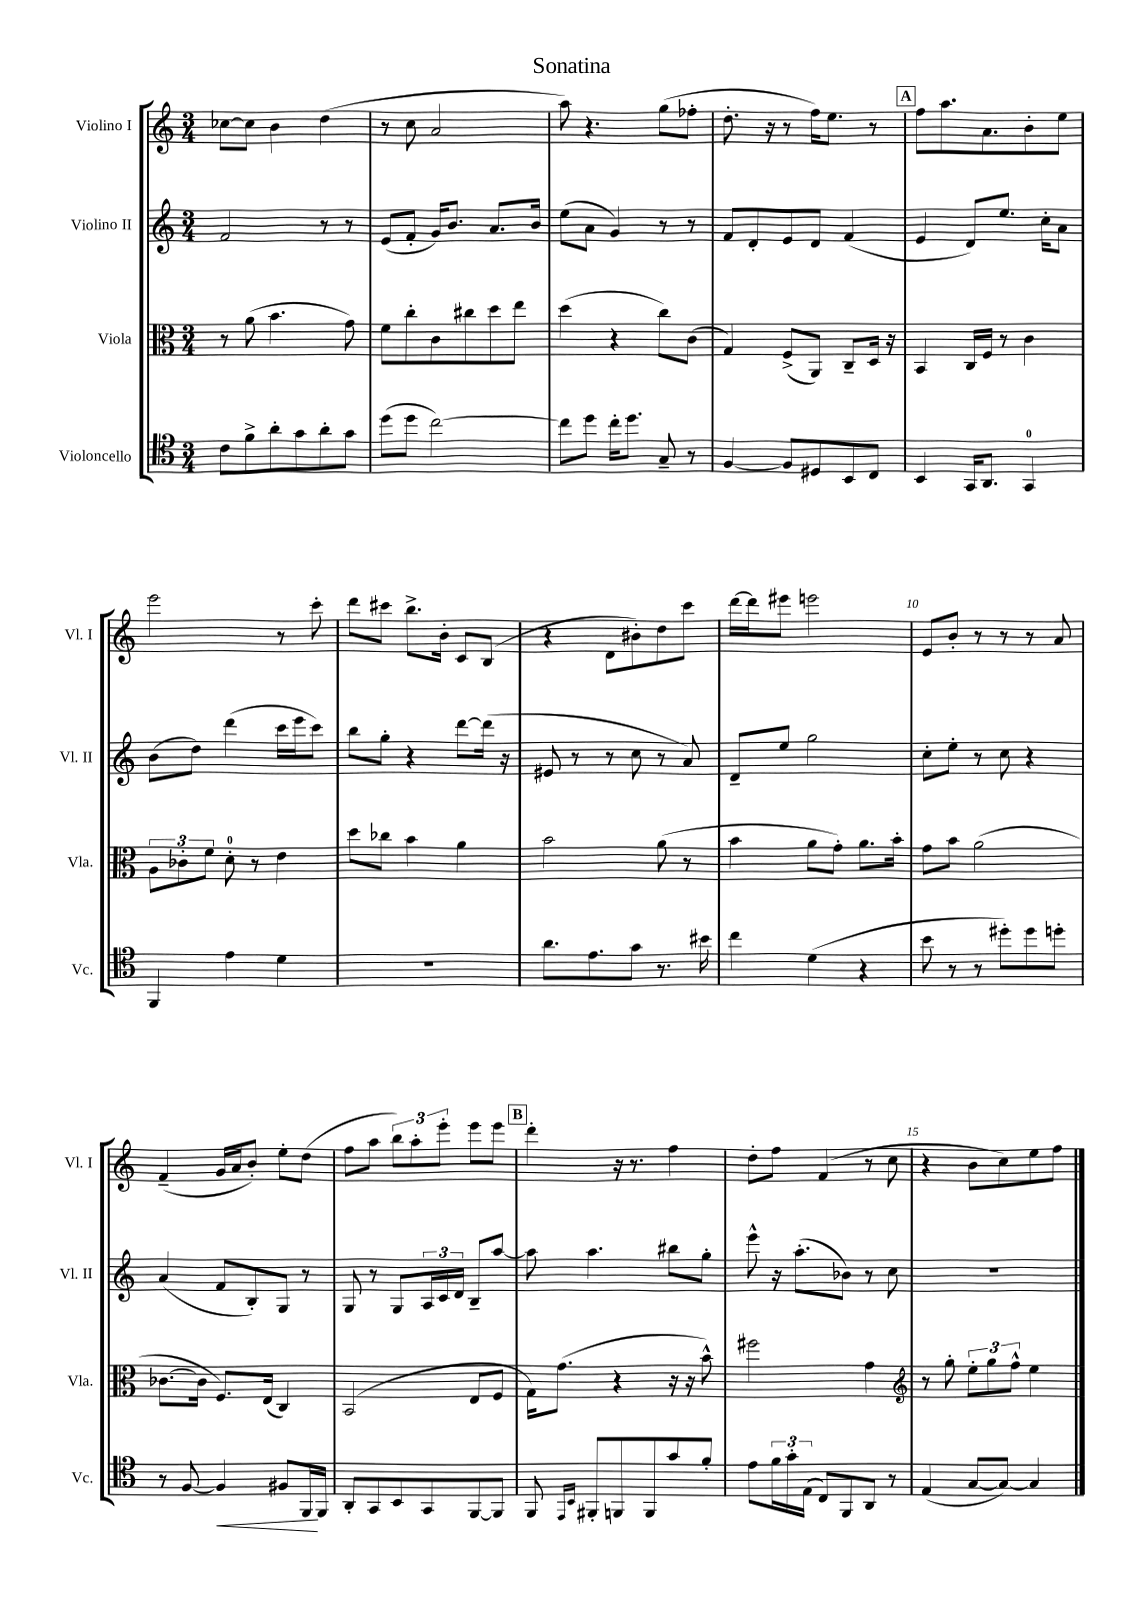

**kern	**kern	**kern	**kern
*staff4	*staff3	*staff2	*staff1
*clefC4	*clefC3	*clefG2	*clefG2
*k[]	*k[]	*k[]	*k[]
*M3/4	*M3/4	*M3/4	*M3/4
8c	8r	2f	[8cc-
8f^	(8a	.	8cc-]
8a'	4.b	.	4b
8g	.	.	.
8a'	.	8r	(4dd
8g	8g)	8r	.
=	=	=	=
(8dd	8f	(8e	8r
8dd	8cc'	8f'	8cc
[2cc)	8c	16g)	2a
.	.	8.b	.
.	8cc#	.	.
.	8dd	8.a	.
.	8ee	.	.
.	.	16b	.
=	=	=	=
8cc]	(4dd	(8ee	8aa)
8dd	.	8a	4.r
16cc'	4r	4g)	.
8.dd	.	.	.
8G~	8cc)	8r	(8gg
8r	(8c	8r	8ff-'
=	=	=	=
[4F	4G)	8f	8.dd'
.	.	8d'	.
.	.	.	16r
8F]	(8F^	8e	8r
8D#	8AA)	8d	16ff)
.	.	.	8.ee
8BB	8C~	(4f	.
8C	16D	.	8r
.	16r	.	.
=	=	=	=
4BB	4BB	4e	8ff
.	.	.	8.aa
16GG	16C	8d)	.
8.AA	16F	.	8.a
.	8r	8.ee	.
4GG	4c	.	8b'
.	.	16cc'	.
.	.	8a	8ee
=	=	=	=
4FF	12A	(8b	2eee
.	12c-'	.	.
.	.	8dd)	.
.	12f	.	.
4e	8d'	(4ddd	.
.	8r	.	.
4d	4e	16ccc	8r
.	.	16eee	.
.	.	8ccc)	8ccc'
=	=	=	=
2.r	8dd	8bb	8ddd
.	8cc-	8gg'	8ccc#
.	4b	4r	8.bb^
.	.	.	16b'
.	4a	[8ddd	8c
.	.	(16ddd]	(8B
.	.	16r	.
=	=	=	=
8.a	2b	8e#	4r
.	.	8r	.
8.e	.	.	.
.	.	8r	8d
8g	.	8cc	8b#')
8.r	(8a	8r	8dd
.	8r	8a)	8ccc
16b#	.	.	.
=	=	=	=
4cc	4b	8d~	[16ddd
.	.	.	16ddd]
.	.	8ee	8eee#
(4d	8a	2gg	2eee
.	8g')	.	.
4r	8.a	.	.
.	16b'	.	.
=	=	=	=
8b	8g	8cc'	8e
8r	8b	8ee'	8b'
8r	(2a	8r	8r
8dd#')	.	8cc	8r
8dd#	.	4r	8r
8dd'	.	.	8a
=	=	=	=
8r	[8.c-	(4a	(4f~
[8F	.	.	.
.	16c-]	.	.
4F]	8.F)	8f	16g
.	.	.	16a
.	.	8B')	8b')
.	(16E	.	.
8F#	4C)	8G	8ee'
16FF	.	8r	(8dd
16FF	.	.	.
=	=	=	=
8AA'	(2BB	8G	8ff
8GG	.	8r	8aa
8BB	.	8G	12bb)
.	.	.	12aa'
8GG	.	24A	.
.	.	24c	12eee'
.	.	24d	.
[8FF	8E	8B~	8eee
8FF]	8F	[8aa	8eee
=	=	=	=
8FF	16G)	8aa]	4ddd'
.	(8.g	.	.
16qqEE	.	.	.
16qqBB	.	.	.
8FF#'	.	4.aa	.
8FF	4r	.	16r
.	.	.	8.r
8FF	.	.	.
8g	16r	8bb#	4ff
.	16r	.	.
8f'	8b^^)	8gg'	.
=	=	=	=
8e	2ff#	8eee^^	8dd'
24f	.	16r	8ff
24g'	.	.	.
.	.	(8.aa'	.
(24E	.	.	.
8C)	.	.	(4f
8FF	.	8b-)	.
8AA	4g	8r	8r
8r	.	8cc	8cc
=	=	=	=
*	*clefG2	*	*
(4E	8r	2.r	4r
.	8gg'	.	.
[8G	12ee'	.	8b
.	12gg	.	.
8G_)	.	.	8cc)
.	12ff^^	.	.
4G]	4ee	.	8ee
.	.	.	8ff
==	==	==	==
*-	*-	*-	*-
